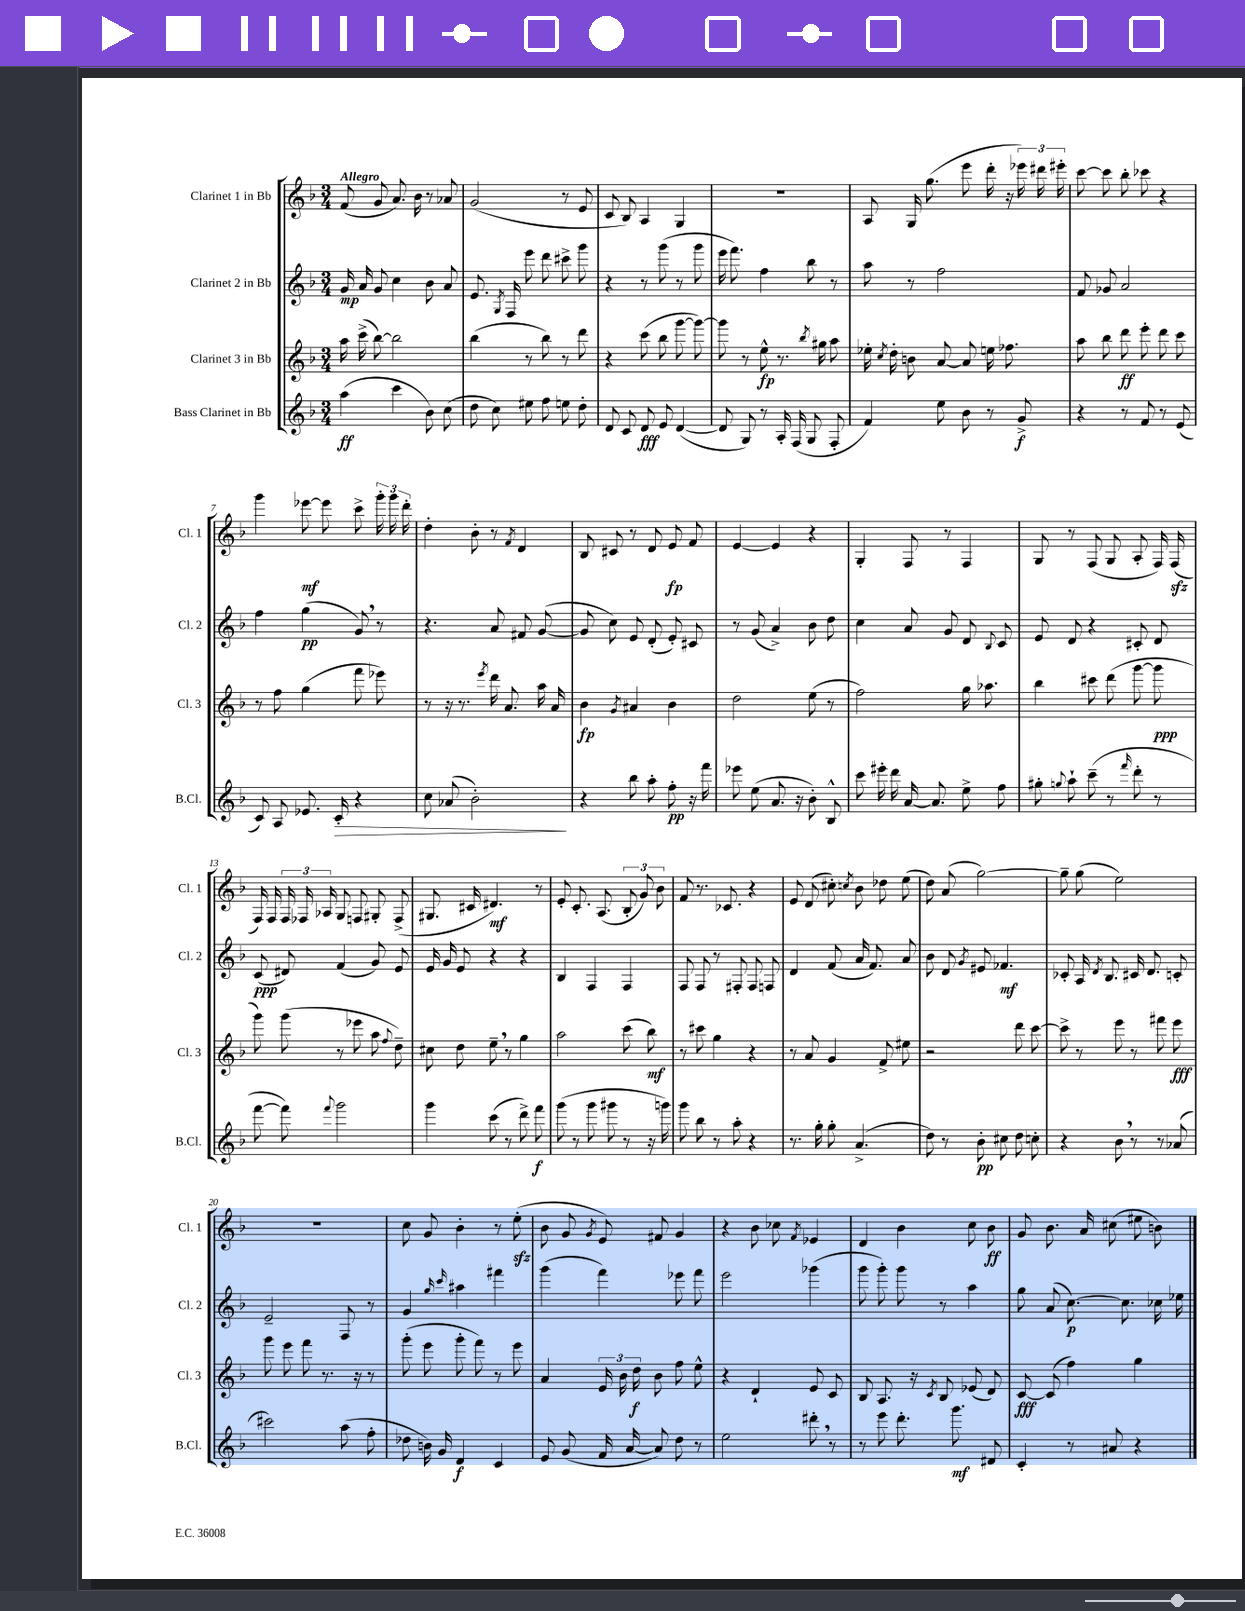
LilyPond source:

<<
\new StaffGroup <<
\new Staff = "s0" \with { instrumentName = "Clarinet 1 in Bb" shortInstrumentName = "Cl. 1" } {
    \clef treble \key f \major \numericTimeSignature \time 3/4 \tempo "Allegro"
    \autoBeamOff f'8( g'8 a'8.) bes'16 r8 aes'8 |
    g'2( r8 e'8 |
    c'8 bes8) a4 g4 |
    r2. |
    a8 g16 g''8.( e'''8 d'''16-. r16 \tuplet 3/2 { ees'''16) dis'''16 eis'''16-. } |
    c'''8~ c'''8 bes''8-. ces'''8 r4 |
    g'''4 ees'''8~\mf ees'''8 c'''8-> \tuplet 3/2 { g'''16-. g'''16 d'''16-. } |
    d''4-. bes'8-. r8 \acciaccatura { f'8 } d'4 |
    bes8 cis'8 r8 d'8 e'8\fp f'8 |
    e'4~ e'4 r4 |
    g4-. f8 r8 f4 |
    g8 r8 f8( g8 a8-. f16) f16\sfz( |
    f16) f16 \tuplet 3/2 { f16 fes16 aes16 } g8 f8 gis8-. f8->( |
    gis8. cis'16 dis'4.\mf) r8 |
    e'8-. c'8.-. a8.( \tuplet 3/2 { bes8-. g'8) bes'8 } |
    f'8 r8. ces'8. r4 |
    e'8 d'8( cis''8-.) \acciaccatura { c''8 } bes'8 des''8 e''8( |
    d''8) a'8( g''2~) |
    g''8-- g''8( e''2) |
    R2. |
    c''8 g'8 bes'4-. r8 e''8-.\sfz( |
    bes'8 g'8 \acciaccatura { g'8 } e'8) fis'8 g'4 |
    r4 bes'8 ces''8 \acciaccatura { f'8 } ees'4 |
    d'4 bes'4 c''8 bes'8\ff |
    g'8 bes'8. a'16 cis''8( eis''8 b'8) \bar "|." |
}
\new Staff = "s1" \with { instrumentName = "Clarinet 2 in Bb" shortInstrumentName = "Cl. 2" } {
    \clef treble \key f \major \numericTimeSignature \time 3/4
    \autoBeamOff g'16\mp a'16 g'8 c''4 bes'8 a'8 |
    e'8. \acciaccatura { g8 } f16 e'''8 d'''8 cis'''8-> g'''8 |
    r4 r8 g'''8( r8 g'''8 |
    e'''16 f'''8.) f''4 bes''8 r8 |
    a''8 r8 f''2 |
    f'8 ges'8 a'2 |
    f''4 g''4\pp( g'8) \breathe r8 |
    r4. a'8 fis'8 g'8~( |
    g'8 c''8) e'8 d'8-.( e'8-.) cis'8 |
    r8 g'8( a'4->) bes'8 d''8 |
    c''4 a'8 g'8 d'8 \appoggiatura { bes8 } c'8 |
    e'8 d'8 r4 cis'8-. d'8 |
    c'8\ppp( dis'8) f'4( g'8) e'8 |
    e'16 g'16 e'8 r4 r4 |
    bes4 f4 f4 |
    f8 f8 r8 fis8-. fis8 f8 |
    d'4 f'8( a'16 f'8.) a'8 |
    bes'8 d'8 \acciaccatura { g'8 } eis'8 fes'4.\mf |
    ces'8-. a16 \acciaccatura { d'8 } bes8. cis'16 d'8. c'8-. |
    e'2-- f8 r8 |
    g'4 \grace { g''16 c'''16 } ais''4 fis'''4 |
    g'''4( f'''4) ees'''8 f'''8 |
    e'''2 ges'''4( |
    g'''8 g'''8-.) g'''8 r8 a''4 |
    g''8 a'8( c''8.~\p) c''8. ces''16 ees''16 \bar "|." |
}
\new Staff = "s2" \with { instrumentName = "Clarinet 3 in Bb" shortInstrumentName = "Cl. 3" } {
    \clef treble \key f \major \numericTimeSignature \time 3/4
    \autoBeamOff a''16 c'''16->( bes''8~) bes''2 |
    bes''4( r8 bes''8) r8 d'''8 |
    r4 c'''8( bes''8 g'''8~ g'''8~) |
    g'''8 r8 e''8-^\fp r8. \acciaccatura { bes''8 } gis''16 a''8 |
    ees''16-. \acciaccatura { c''8 } d''16-. b'8 a'8~ a'8 e''16 fes''8. |
    a''8 bes''8 d'''8\ff e'''8-. d'''8 c'''8 |
    r8 f''8 g''4( f'''8 ees'''8) |
    r8 r16 r8. \acciaccatura { e'''8 } d'''16 a'8. a''16 a'16 |
    bes'4\fp \acciaccatura { g'8 } ais'4 bes'4 |
    d''2 e''8( r8 |
    f''2) g''16 aes''8. |
    bes''4 cis'''8 d'''8( g'''8~ g'''8\ppp |
    g'''8) g'''8( r8 ees'''8 a''8 \appoggiatura { f''8 } d''8--) |
    cis''8 d''8 e''8-- \breathe r8 g''4 |
    a''2 c'''8( bes''8\mf) |
    r8 cis'''8 g''4 r4 |
    r8 a'8 g'4 f'8-> eis''8 |
    r2 d'''8 c'''8~ |
    c'''8-> r8 e'''8 r8 fis'''8 e'''8\fff |
    g'''8 e'''8 f'''8 r8. r16 r8 |
    g'''8-.( e'''8 g'''8-. f'''8) r8 e'''8 |
    a'4 \tuplet 3/2 { e'16 bes'16 d''16\f } bes'8 f''8 e''8-^ |
    r4 d'4-! e'8 c'8 |
    bes8 a8. r16 \acciaccatura { c'8 } bes8 ees'8( d'8) |
    c'8~\fff c'8( f''4) g''4 \bar "|." |
}
\new Staff = "s3" \with { instrumentName = "Bass Clarinet in Bb" shortInstrumentName = "B.Cl." } {
    \clef treble \key f \major \numericTimeSignature \time 3/4
    \autoBeamOff a''4\ff( c'''4 bes'8) c''8( |
    d''8 c''8) eis''8 f''8 e''8 d''8-. |
    d'8 c'8 d'8\fff e'8 d'4~( |
    d'8 g8) r8 a16-. f16( g8 f8-. |
    f'4) e''8 bes'8 r8 g'8->\f |
    r4 r8 f'8 r8 e'8( |
    c'8) a8 ees'8. c'16-.\> r4 |
    c''8 aes'8( bes'2-.\!) |
    r4 bes''8 a''8-. f''8-.\pp r16 f'''16 |
    ees'''8 e''8( a'8. r16 bes'8-.) bes8-^ |
    c'''8 eis'''16-. d'''16 a'16~ a'8. e''8-> f''8 |
    gis''8-. \appoggiatura { g''8 } a''8-! c'''8--( r8 \grace { f'''16 } d'''8-. r8 |
    f'''8~ f'''8) \appoggiatura { f'''8 } g'''2 |
    g'''4 c'''8( r8 d'''8->) f'''8\f |
    g'''8( r8 g'''8 gis'''8 r8 r16 g'''16) |
    g'''8 bes''8 r8 a''8-. r4 |
    r8. g''16-. g''8-. a'4.->( |
    d''8) r8 bes'8-.\pp cis''8 d''8 c''8-. |
    r4 bes'8 \breathe r8 r8 aes'8( |
    cis'''2) a''8( f''8-. |
    des''8 b'16) g'16 d'4\f c'4 |
    e'8 g'8( f'16 a'16~ a'8) d''8 r8 |
    e''2 dis'''8-. \breathe r8 |
    r8 e'''8 d'''8.-. g'''8.\mf dis'8 |
    c'4-. r8 ais'8 r4 \bar "|." |
}
>>
>>
